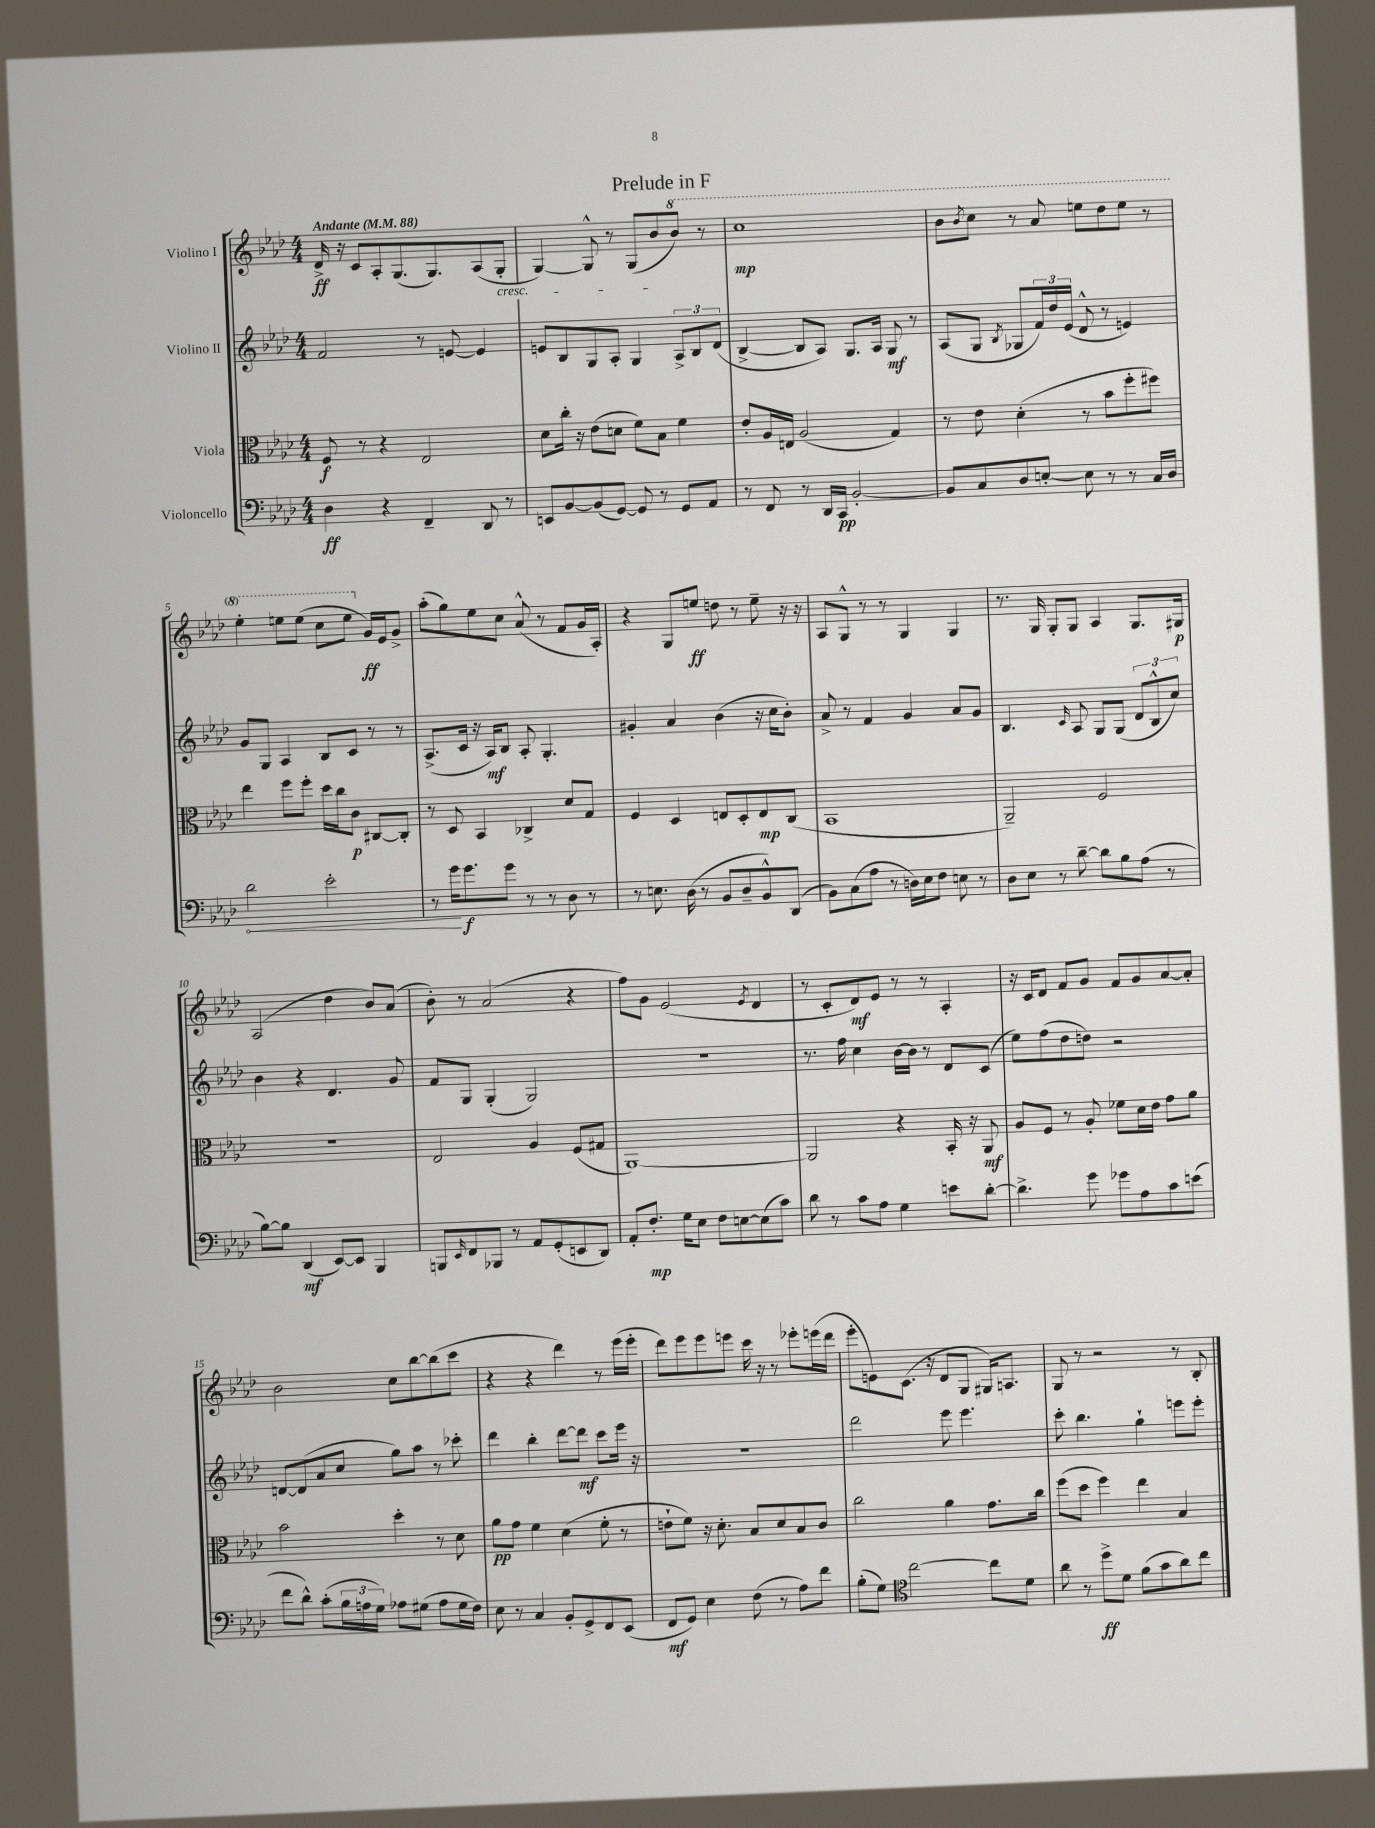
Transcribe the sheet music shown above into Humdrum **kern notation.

**kern	**kern	**kern	**kern
*staff4	*staff3	*staff2	*staff1
*clefF4	*clefC3	*clefG2	*clefG2
*k[b-e-a-d-]	*k[b-e-a-d-]	*k[b-e-a-d-]	*k[b-e-a-d-]
*M4/4	*M4/4	*M4/4	*M4/4
*MM88	*MM88	*MM88	*MM88
4D-\	8F/	2f/	16d-^/
.	.	.	16r
.	8r	.	8c/L
4r	4r	.	8A-'/
.	.	.	(8.G/
4FF~/	2E-/	8r	.
.	.	.	8.G/)
.	.	[8e/	.
8DD-/	.	4e/]	(8A-/
8r	.	.	8G'/J
=	=	=	=
8EE/L	8d-\L	8e/L	[4G/)
[8BB-/	16cc'\Jk	8B-/	.
.	16r	.	.
(8BB-/]	(8e-\L	8G/	8G^^/]
[8GG/J)	8d\J	8A-'/J	8r
8GG/]	8f\L)	4G/	(8G/L
8r	8B-\J	.	8b-/
8GG/L	4f\	12A-^/L	8bb-/J)
.	.	12B-/	.
8AA-/J	.	.	8r
.	.	(12d-/J	.
=	=	=	=
8r	8e-'/L	[4B-^/	1ccc
8FF/	16A-/L	.	.
.	16E/JJ	.	.
8r	(2A-/	8B-/]L	.
16DD-/LL	.	8A-/J)	.
16CC/JJ	.	.	.
[2BB-'/	.	8.G/L	.
.	.	16A-/Jk	.
.	4G/)	8G/	.
.	.	8r	.
=	=	=	=
8BB-/]L	8r	(8A-/L	8bb-\L
.	.	.	8qbb-/
8C/	8e-\	8G/J	8ccc\J
.	.	8qB-/	.
8D-/	(4d-'\	8G-/L	8r
[8E'/J	.	24f/L)	8aa-/
.	.	24dd-/	.
.	.	(24e-/JJ	.
8E\]	8r	8d-^^/	8eee\L
8r	8b-\L	8r	8ddd-\
8r	8ff'\	4e/)	8eee\J
16C/LL	8ff#\J)	.	8r
16D-/JJ	.	.	.
=	=	=	=
2d-\	4ee-\	8g/L	4eee-'\
.	.	8G/J	.
.	8ff\L	4A-/	8eee\L
.	8ff'\J	.	(8eee\J
2e-'\	16dd-\LL	8B-/L	8ccc\L
.	16cc\J	.	.
.	8c\J	8c/J	8eee\J
.	[8C#/L	8r	16g/LL)
.	.	.	16e-/J
.	8C#'/]J	8r	8g^/J
=	=	=	=
8r	8r	(8.A-^/L	(8aa-'\L
16g\LK	8D-/	.	8gg\)
8.g\	.	16c/Jk	.
.	4BB-/	16r	8ee-\
.	.	16A-/LK)	.
8g\J	.	8B-/J	8cc\J
8r	4C-^/	8A-'/	(8a-^^/
8r	.	4.G'/	8r
8D-\	8d-/L	.	8f/L
8r	8G/J	.	16g/L
.	.	.	16A-'/JJ)
=	=	=	=
8r	4F/	4g#'/	4r
8.E\	.	.	.
.	4D-/	4a-/	8G/L
(16D-\	.	.	.
8r	.	.	8ee/J
8BB-/L	8E/L	(4b-\	8dd\
8D-~/	8D-'/	.	8r
8BB-^^/)	8E/	16r	8ee~\
.	.	16cc\LK	.
(8DD-/J	(8C/J	8b-'\J)	16r
.	.	.	16r
=	=	=	=
8BB-\L)	1BB-	8a-^/	8A-/L
(8C\	.	8r	8G^^/J
8A-\J	.	4f/	8r
8r	.	.	8r
16D\LL)	.	4g/	4G/
16E-\J	.	.	.
8F\J	.	.	.
8E\	.	8a-/L	4G/
8r	.	8g/J	.
=	=	=	=
8D-\L	2AA-~/)	4.B-/	8.r
8E-\J	.	.	.
.	.	.	16G/
8r	.	.	8G'/L
.	.	16qqc/	.
[8d-~\	.	8A-/	8G/J
8d-\]L	2F/	8G/L	4A-/
8B-\	.	(8G/J	.
(8A-\J	.	12d-/L	8.G/L
.	.	12B-^^/	.
8r	.	.	.
.	.	12cc/J)	.
.	.	.	16G#/Jk
=	=	=	=
[8B-\L)	1r	4b-\	(2A-/
8B-\]J	.	.	.
(4DD-/	.	4r	.
[8EE-/L)	.	4.d-/	4dd-\
8EE-/]J	.	.	.
4BBB-/	.	.	8b-/L)
.	.	8g/	(8a-/J
=	=	=	=
8BBB/L	2E-/	8f/L	8b-'\)
16qqEE-/	.	.	.
8FF/	.	8G/J	8r
8BBB-/J	.	(4G'/	(2a-/
8r	.	.	.
8AA-/L	4A-/	2G/)	.
(8GG'/	.	.	.
8EE/	(8F/L	.	4r
8DD-/J)	8G#/J	.	.
=	=	=	=
8AA-'/L	[1AA-)	1r	8ff\L)
8.F'/J	.	.	8g\J
.	.	.	(2e-/
16G\LK	.	.	.
8E-\J	.	.	.
8F\L	.	.	.
[8E\	.	.	.
.	.	.	8qe-/
(8E\]	.	.	4d-/
8c\J)	.	.	.
=	=	=	=
8d-\	2AA-/]	8.r	8r
8r	.	.	8c'/L
.	.	16ff\	.
8c\L	.	4cc\	8d-/)
8A-\J	.	.	8e-/J
4G\	4r	[16b-\LL	8r
.	.	16b-\]JJ	.
.	.	8r	8r
8e\L	16BB-'/	8d-/L	4A-'/
.	16r	.	.
[8d-'\J	8AA-/	(8c/J	.
=	=	=	=
4.d-^\]	8A-/L	8ee-\L)	16r
.	.	.	16c/LK
.	8F/J	(8ff\	8d-/J
.	8r	8dd-\	8f/L
8g\	8A-'/	8dd\J)	8g/J
8g-\L	8f-\L	2r	8f/L
8A-\	16d-\L	.	8g/
.	16e-\JJ	.	.
8c\	8g\L	.	[8a-/
(8e\J	8a-\J	.	8a-'/]J
=	=	=	=
8f\L	2b-\	[8d/L	2b-\
8d-^^\J)	.	(8d/]	.
(8c'\L	.	8a-/	.
24B-\L	.	8cc/J	.
24A\	.	.	.
24G\JJ)	.	.	.
8A-\L	4dd-'\	8gg\L)	8cc\L
(8G#\J	.	8aa-\J	[8bb-\
8A-\L	8r	8r	(8bb-\]
16G#\L	8d-\	8ccc-'\	8ccc\J
16F\JJ)	.	.	.
=	=	=	=
8E-\	8a-\L	4ddd-\	4r
8r	8g\J	.	.
4C/	4f\	4bb-'\	4r
8BB-'/L	(4d-\	[8ddd-\L	4ddd-\)
8GG^/	.	8ddd-\]J	.
8FF/	8f'\	8ccc\L	8r
(8EE-/J	8r	16eee-\Jk	(16eee-\LL
.	.	16r	16eee-'\JJ
=	=	=	=
8FF/L	8e`\L	1r	8ddd-\L)
8GG/J)	8f\J)	.	8eee-\
4E-\	16r	.	8eee-\
.	8.d-'\	.	.
.	.	.	8eee\J
(8F\	8B-/L	.	16ccc\
.	.	.	16r
8r	8d-/	.	8r
8A-\L)	8B-/	.	8eee-'\L
8f\J	8c/J	.	(16eee\L
.	.	.	16ddd-\JJ
=	=	=	=
(8B-'\L	2cc\	2ddd-\	8eee-'\L
8G\J)	.	.	8e\)
*clefC4	*	*	*
[2cc\	.	.	(8.c\J
.	.	.	16r
.	4a-\	8eee-\	8d-/L
.	.	4.eee-\	8G/J
8cc\]L	8.g\L	.	16G#/LK)
.	.	.	8.A/J
8d-\J	.	.	.
.	16cc\Jk	.	.
=	=	=	=
8a-\	(8ff\L	8ccc'\	8G/
8r	8dd-\J	4.bb-\	8r
8dd-^\L	4ff\)	.	2r
8d-\J	.	.	.
(8f\L	4ee-\	4gg`\	.
8g\	.	.	.
8a-\)	4B-/	8eee\L	8r
8cc\J	.	8eee'\J	8B-'/
==	==	==	==
*-	*-	*-	*-
